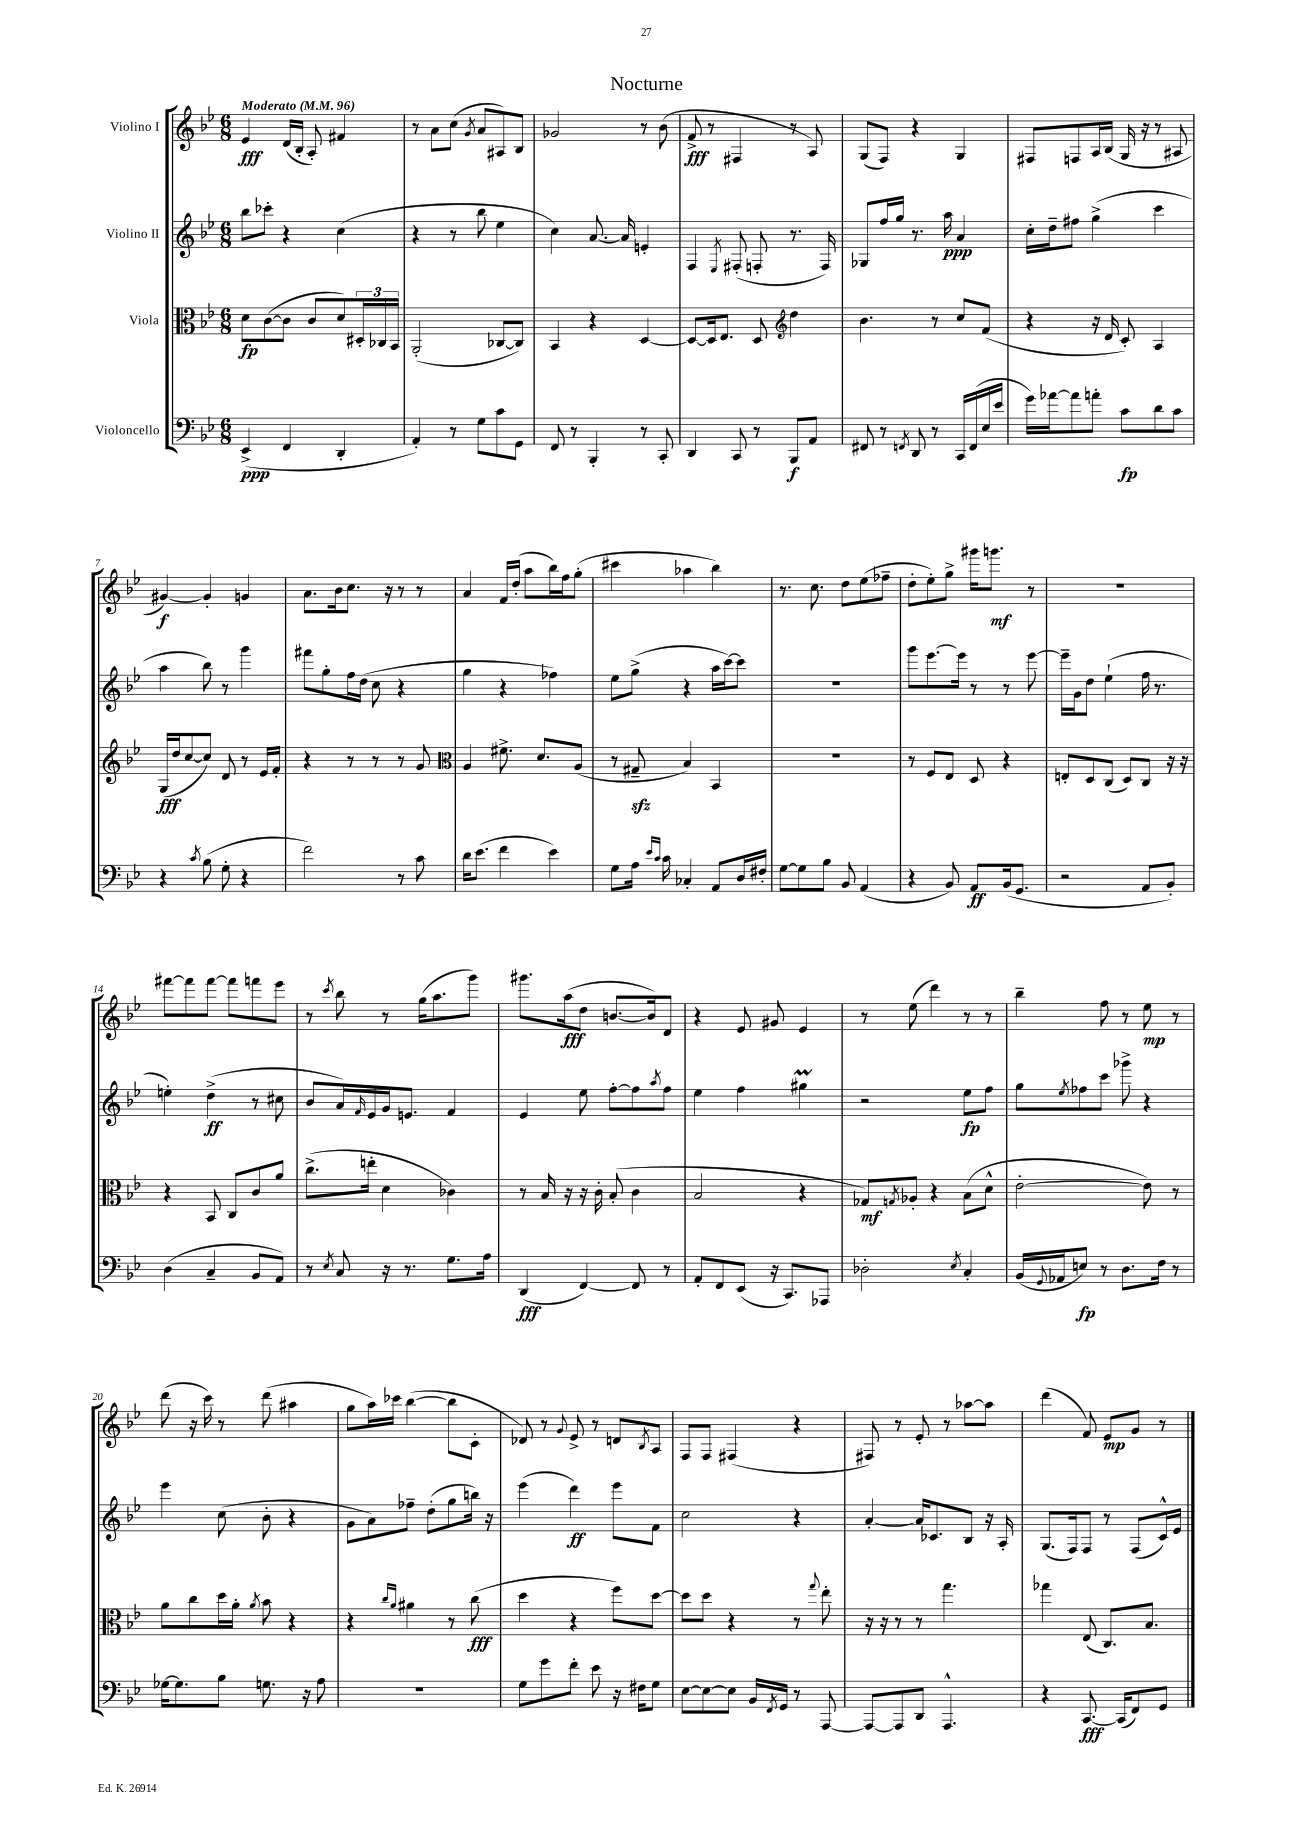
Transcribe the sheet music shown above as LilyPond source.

\header { title = "Nocturne" }
<<
\new StaffGroup <<
\new Staff = "s0" \with { instrumentName = "Violino I" } {
    \clef treble \key bes \major \numericTimeSignature \time 6/8 \tempo "Moderato" 4 = 96
    ees'4\fff d'16( bes16-. a8-.) fis'4 |
    r8 a'8 c''8( \acciaccatura { g'8 } a'8 ais8) bes8 |
    ges'2 r8 bes'8( |
    f'8->\fff r8 fis4 r8 a8) |
    g8( f8) r4 g4 |
    fis8 f8 a16 bes16( g16 r16 r8 ais8 |
    gis'4~\f) gis'4-. g'4 |
    a'8. bes'16 c''8. r16 r8 r8 |
    a'4 f'16 d''16-.( a''8 bes''16) f''16 g''8-.( |
    cis'''4 aes''4 bes''4) |
    r8. c''8. d''8 ees''8( fes''8-- |
    d''8-. ees''8-.) g''8-> gis'''16 g'''8.\mf r8 |
    R2. |
    fis'''8~ fis'''8 fis'''8~ fis'''8 f'''8 ees'''8 |
    r8 \acciaccatura { c'''8 } bes''8 r8 g''16( a''8. g'''8) |
    gis'''8. a''16\fff( d''8 b'8.~ b'16) d'8 |
    r4 ees'8 gis'8 ees'4 |
    r8 ees''8( d'''4) r8 r8 |
    bes''4-- f''8 r8 ees''8\mp r8 |
    d'''8( r16 c'''16) r8 d'''8( ais''4 |
    g''8 a''16) ces'''16 bes''4~( bes''8 c'8-. |
    des'8) r8 \appoggiatura { g'8 } ees'8-> r8 d'8 \acciaccatura { bes8 } a8 |
    f8 f8 fis4( r4 |
    fis8) r8 ees'8-. r8 aes''8~ aes''8 |
    d'''4( f'8) ees'8\mp g'8 r8 \bar "|." |
}
\new Staff = "s1" \with { instrumentName = "Violino II" } {
    \clef treble \key bes \major \numericTimeSignature \time 6/8
    bes''8 ces'''8-. r4 c''4( |
    r4 r8 bes''8 ees''4 |
    c''4) a'8.~ a'16 e'4-. |
    f4 \acciaccatura { ees8 } fis8-.( f8-. r8. f16) |
    ges8 f''16 g''16 r8. a''16\ppp a'4 |
    c''16-. d''16-- fis''8 g''4->( c'''4 |
    a''4 bes''8) r8 g'''4 |
    fis'''8 g''8-. f''16 d''16( c''8 r4 |
    g''4 r4 fes''4) |
    ees''8 g''8->( r4 a''16 c'''16~) c'''8 |
    R2. |
    g'''8 ees'''8.~ ees'''16 r8 r8 ees'''8~ |
    ees'''16-- g'16 d''8 ees''4-!( f''16 r8. |
    e''4-.) d''4->\ff( r8 cis''8 |
    bes'8 a'16) \grace { f'16 } ees'16 g'16 e'8. f'4 |
    ees'4 ees''8 f''8~-. f''8 \acciaccatura { a''8 } f''8 |
    ees''4 f''4 gis''4\prall |
    r2 ees''8\fp f''8 |
    g''8 \acciaccatura { ees''8 } fes''8 c'''8 ges'''8-> r4 |
    ees'''4 c''8( bes'8-. r4 |
    g'8 a'8) fes''8-- d''8-.( g''8 b''16) r16 |
    ees'''4( d'''4\ff) ees'''8 f'8 |
    c''2 r4 |
    a'4~-. a'16 ces'8. bes8 r16 a16-. |
    g8.( f16) f8 r8 f8( c'16-^) ees'16 \bar "|." |
}
\new Staff = "s2" \with { instrumentName = "Viola" } {
    \clef alto \key bes \major \numericTimeSignature \time 6/8
    d'8\fp c'8~( c'8 c'8 d'8) \tuplet 3/2 { dis16-. ces16 bes,16 } |
    a,2-.( ces8~ ces8) |
    bes,4 r4 d4~ |
    d8~ d16 ees8. d8 \clef treble d''4 |
    bes'4. r8 c''8 f'8( |
    r4 r16 d'16 c'8-.) a4 |
    g16\fff( d''16 c''8~ c''8) d'8 r8 ees'16 f'16-. |
    r4 r8 r8 r8 g'8 |
    \clef alto a4 fis'8.-> d'8. a8( |
    r8 gis8--\sfz bes4) bes,4 |
    R2. |
    r8 f8 ees8 d8 r4 |
    e8-. d8 c8( d8) c8 r16 r16 |
    r4 bes,8 c8 c'8 a'8 |
    c''8.->( e''16-. d'4 ces'4) |
    r8 bes16 r16 r16 c'16-. bes8-.( c'4 |
    bes2 r4 |
    ges8\mf) \acciaccatura { g8 } aes8-. r4 bes8( d'8-^ |
    ees'2~-. ees'8) r8 |
    a'8 c''8 d''16 a'16-. \acciaccatura { a'8 } bes'8 r4 |
    r4 \grace { c''16 a'16 } ais'4 r8 c''8\fff( |
    d''4 r4 f''8) d''8~ |
    d''8 d''8 r4 r8 \appoggiatura { g''8 } ees''8-. |
    r16 r16 r8 r8 g''4. |
    ges''4 ees8( c8.) bes8. \bar "|." |
}
\new Staff = "s3" \with { instrumentName = "Violoncello" } {
    \clef bass \key bes \major \numericTimeSignature \time 6/8
    ees,4->\ppp( f,4 d,4-. |
    a,4-.) r8 g8 c'8 g,8 |
    f,8 r8 bes,,4-. r8 c,8-. |
    d,4 c,8 r8 bes,,8\f a,8 |
    fis,8 r8 \acciaccatura { f,8 } d,8 r8 c,16 f,16( ees16 ees'16 |
    g'16) aes'16~ aes'8 a'8-. c'8\fp d'8 c'8 |
    r4 \acciaccatura { c'8 } bes8( g8-. r4 |
    f'2) r8 c'8 |
    d'16 ees'8.( f'4 ees'4) |
    g8 a16 \grace { ees'16 c'16 } c'16 ces4-. a,8 d16 fis16-. |
    g8~ g8 bes8 bes,8 a,4( |
    r4 bes,8) a,8\ff bes,16( g,8. |
    r2 a,8 bes,8-.) |
    d4( c4-- bes,8 a,8) |
    r8 \acciaccatura { ees8 } c8 r16 r8. g8. a16 |
    d,4\fff( f,4~) f,8 r8 |
    a,8-. f,8 ees,8( r16 c,8.) aes,,8 |
    des2-. \acciaccatura { ees8 } c4-. |
    bes,16( \appoggiatura { g,8 } aes,16 e8\fp) r8 d8. f16 r8 |
    ges16~ ges8. bes8 g8. r16 a8 |
    R2. |
    g8 g'8 f'8-. ees'8 r16 fis16 g8 |
    ees8~ ees8~ ees8 bes,16 \acciaccatura { f,8 } g,16 r8 a,,8~ |
    a,,8~ a,,8 d,8 a,,4.-^ |
    r4 c,8.~\fff c,16( f,8) g,8 \bar "|." |
}
>>
>>
